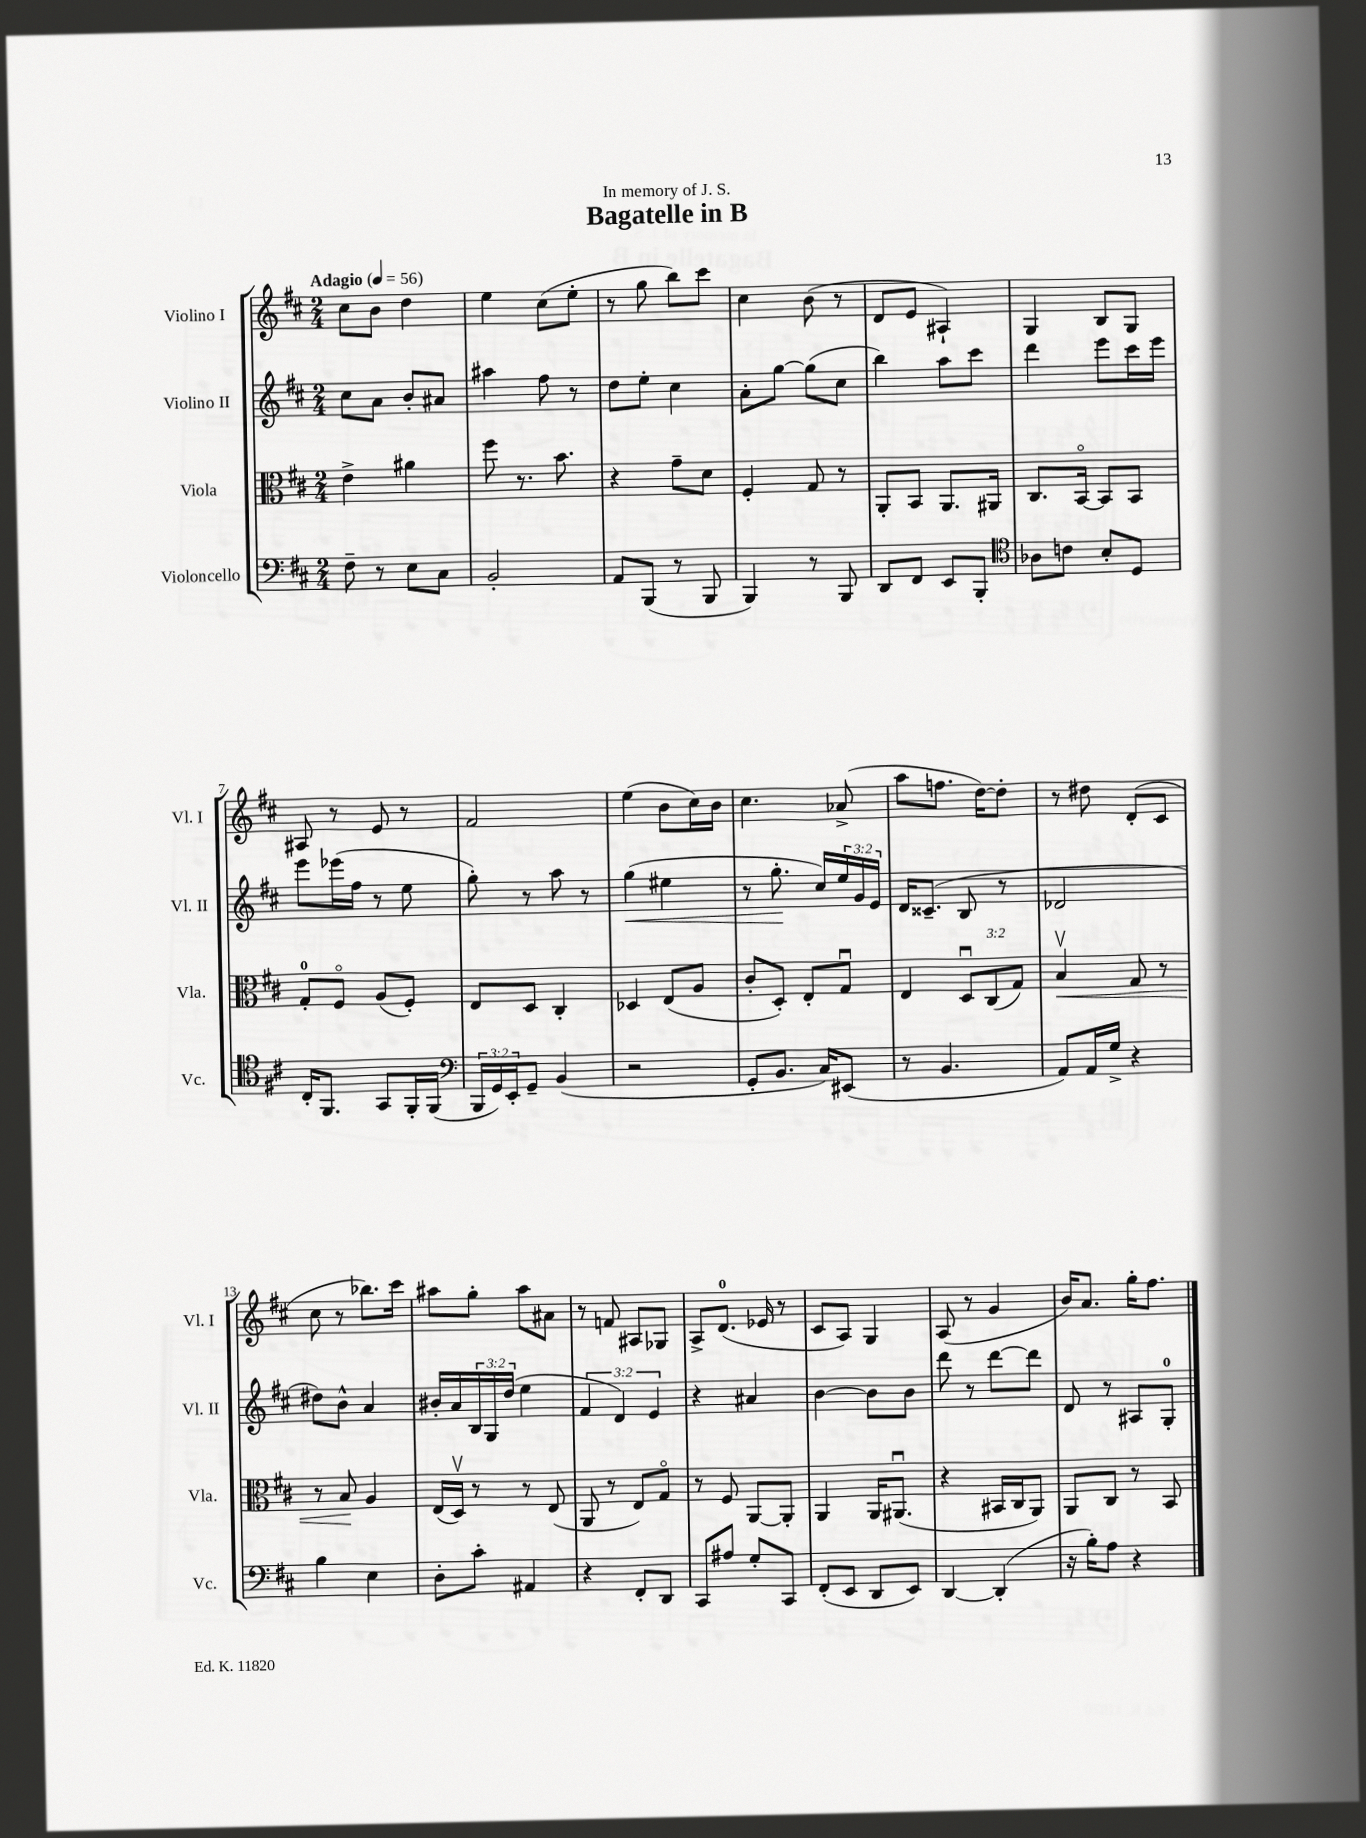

**kern	**kern	**kern	**kern
*staff4	*staff3	*staff2	*staff1
*clefF4	*clefC3	*clefG2	*clefG2
*k[f#c#]	*k[f#c#]	*k[f#c#]	*k[f#c#]
*M2/4	*M2/4	*M2/4	*M2/4
*MM56	*MM56	*MM56	*MM56
8F#~	4e^	8cc#	8cc#
8r	.	8a	8b
8E	4a#	8b'	4dd
8C#	.	8a#	.
=	=	=	=
2BB'	8ff#	4aa#	4ee
.	8.r	.	.
.	.	8ff#	(8cc#
.	8.b	.	.
.	.	8r	8ee'
=	=	=	=
8AA	4r	8dd	8r
(8BBB	.	8ee'	8gg
8r	8g~	4cc#	8bb)
8BBB	8d	.	8ccc#
=	=	=	=
4BBB)	4F#'	8a'	4cc#
.	.	[8gg	.
8r	8G	(8gg]	(8b
8BBB	8r	8cc#	8r
=	=	=	=
8DD	8AA'	4bb)	8d
8FF#	8BB	.	8e
8EE	8.AA	8aa	4A#`)
8BBB'	.	8ccc#	.
.	16AA#	.	.
=	=	=	=
*clefC4	*	*	*
8A-	8.C#	4ddd	4G
8c	.	.	.
.	[16BBo	.	.
8B'	8BB]	8eee	8B
8D	8BB	16ccc#	8G
.	.	16eee	.
=	=	=	=
16C#'	8G'	8eee	8A#
8.FF#	.	.	.
.	8F#o	(16eee-	8r
.	.	16ff#	.
8GG	(8A	8r	8e
16FF#'	8F#')	8ee	8r
(16FF#	.	.	.
=	=	=	=
*clefF4	*	*	*
24BBB	8E	8gg')	2f#
24GG)	.	.	.
24EE'	.	.	.
8GG~	8D	8r	.
(4BB	4C#'	8aa	.
.	.	8r	.
=	=	=	=
2r	4D-	(4gg	(4ee
.	(8E	4ee#	8b
.	8A	.	16cc#)
.	.	.	16b
=	=	=	=
8GG'	8c#'	8r	4.cc#
8.BB	8D')	8.gg'	.
.	8E'	.	.
16C#)	.	16cc#)	.
(8EE#	8Gu	24ee	(8a-^
.	.	24g	.
.	.	24e	.
=	=	=	=
8r	4E	16d	8aa
.	.	(8.c##~	.
4.BB	.	.	8.ff
.	12Du	8B	.
.	.	.	[16dd)
.	(12C#	.	.
.	.	8r	8dd']
.	12G)	.	.
=	=	=	=
8AA)	4Bv	2d-	8r
16AA	.	.	8dd#
16G^	.	.	.
4r	8G	.	(8d'
.	8r	.	8c#
=	=	=	=
4B	8r	8dd#)	8cc#
.	8B	8b^^	8r
4E	4A	4a	8.bb-)
.	.	.	16ccc#
=	=	=	=
8D'	(16E	16b#'	8aa#
.	16Dv)	16a	.
8c#'	8r	24B	8gg'
.	.	24G	.
.	.	(24dd	.
4AA#	8r	4ee	8aa#
.	(8E	.	8a#
=	=	=	=
4r	8AA	6f#	8r
.	8r	.	8f
.	.	6d)	.
8FF#'	8E)	.	8A#
.	.	6e	.
8DD	8Go	.	8G-
=	=	=	=
8CC#	8r	4r	8A^
8A#	8F#	.	(8.d
8G'	[8AA	4a#	.
.	.	.	16e-
8CC#	8AA']	.	8r
=	=	=	=
(8FF#'	4AA	[4b	8c#
8EE	.	.	8A)
8DD	16AA	8b]	4G
.	(8.AA#u	.	.
8EE)	.	8b	.
=	=	=	=
[4DD	4r	8ddd	(8A
.	.	8r	8r
(4DD']	16BB#	[8ddd	4g
.	16C#	.	.
.	8AA)	8ddd]	.
=	=	=	=
16r	8AA	8d	16b)
16B')	.	.	8.a
8A	8C#	8r	.
4r	8r	8A#	16gg'
.	.	.	8.ff#
.	8BB	8G'	.
==	==	==	==
*-	*-	*-	*-
